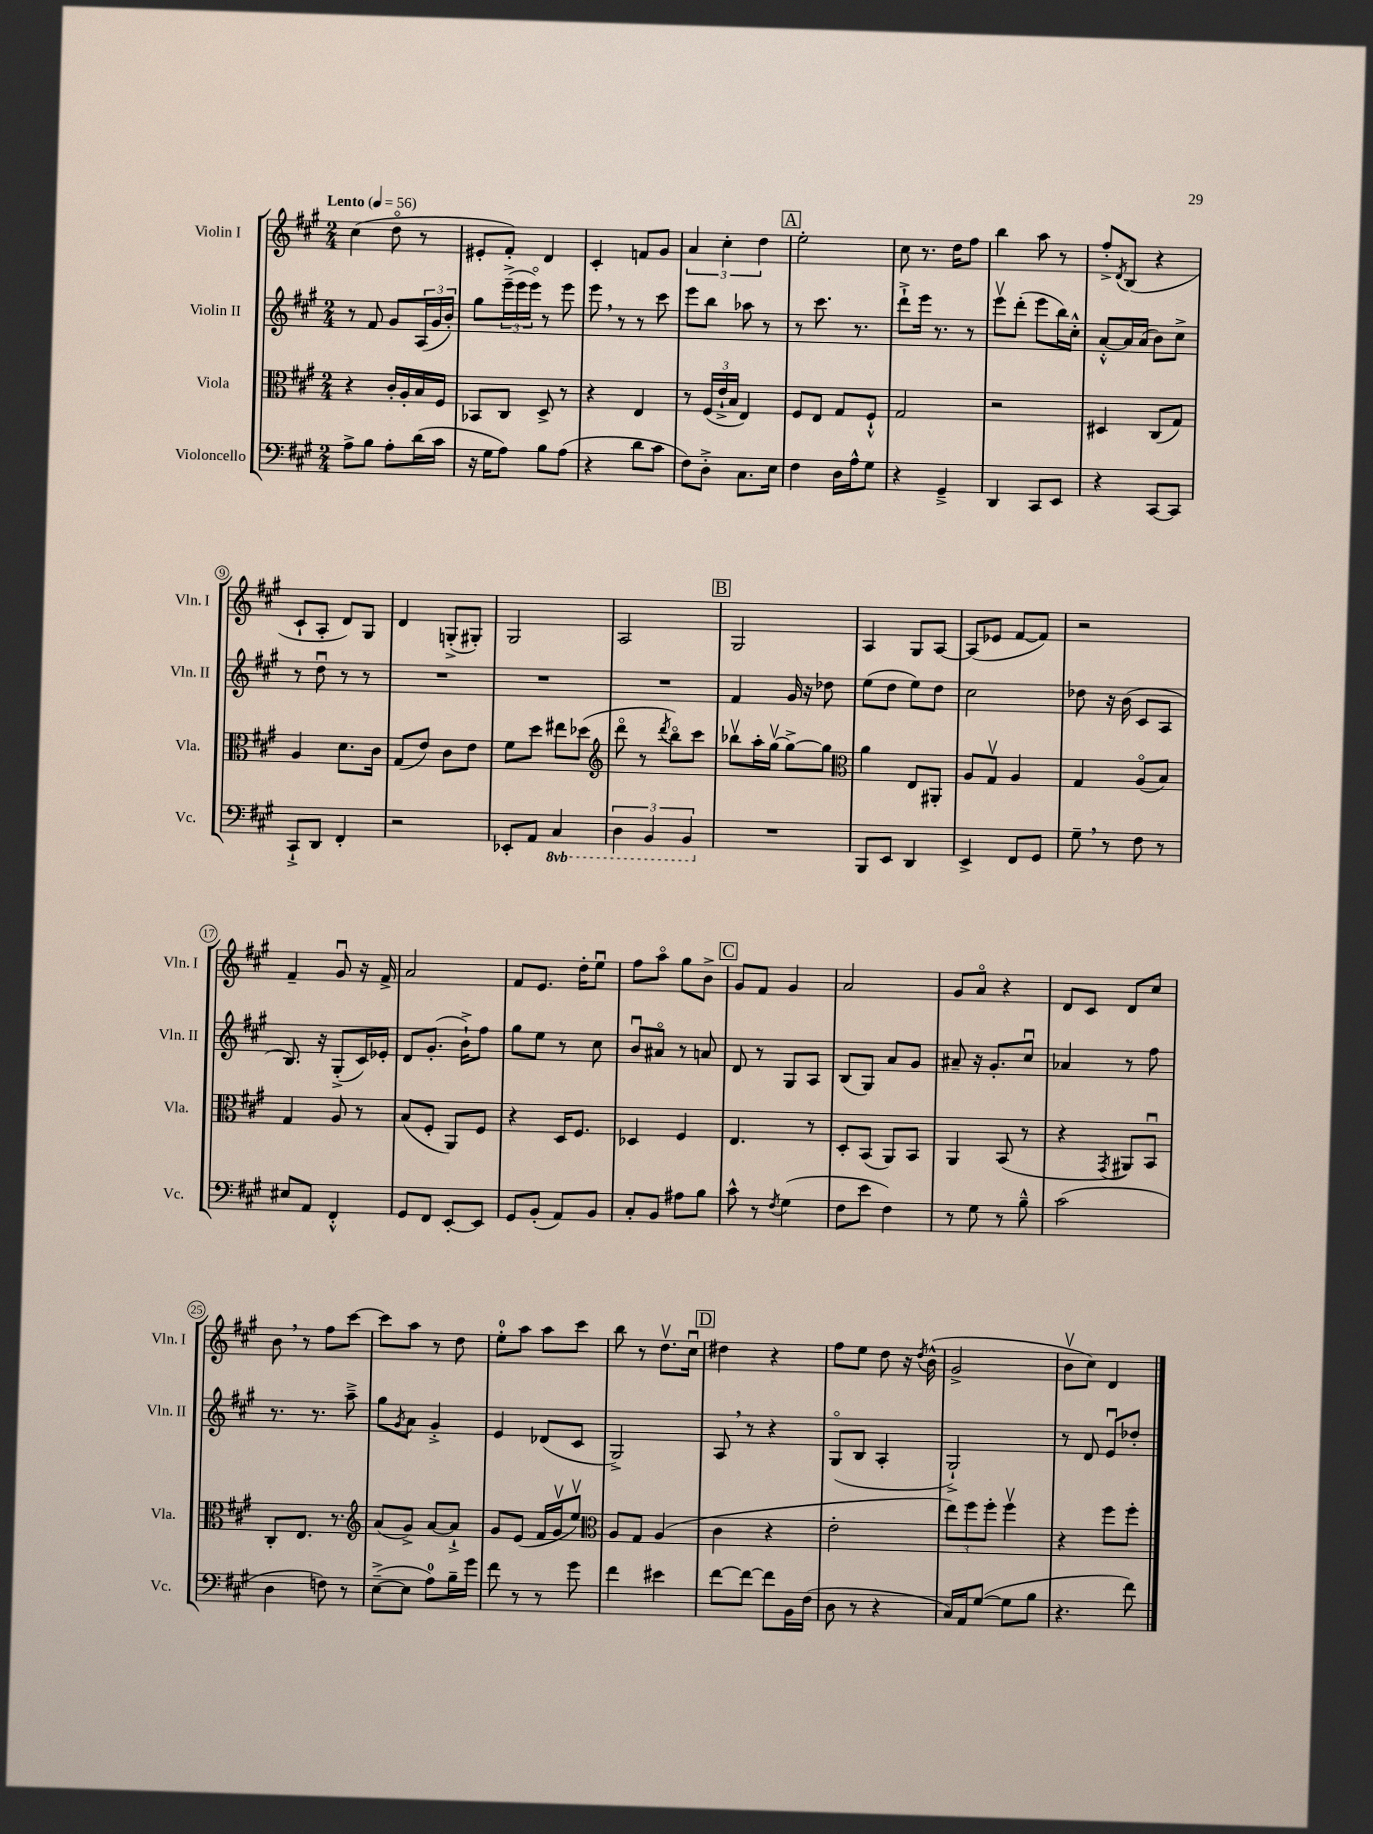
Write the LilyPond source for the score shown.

<<
\new StaffGroup <<
\new Staff = "s0" \with { instrumentName = "Violin I" shortInstrumentName = "Vln. I" } {
    \clef treble \key a \major \numericTimeSignature \time 2/4 \tempo "Lento" 4 = 56
    cis''4( d''8\flageolet r8 |
    eis'8-. fis'8-.) d'4 |
    cis'4-. f'8 gis'8 |
    \tuplet 3/2 { a'4 cis''4-. d''4 } |
    \mark \markup { \box "A" } e''2-. |
    cis''8 r8. d''16 fis''8 |
    b''4 a''8 r8 |
    fis''8-.-> \acciaccatura { d'8 } b8( r4 |
    cis'8-! a8-. d'8) gis8 |
    d'4 g8-.->( gis8-.) |
    gis2 |
    a2 |
    \mark \markup { \box "B" } gis2 |
    a4 gis8 a8~ |
    a8( ees'8 fis'8~ fis'8) |
    r2 |
    fis'4-- gis'8\downbow r16 fis'16-> |
    a'2 |
    fis'8 e'8. d''16-. e''8\downbow |
    fis''8 a''8\flageolet gis''8 b'8-> |
    \mark \markup { \box "C" } gis'8 fis'8 gis'4 |
    a'2 |
    gis'8 a'8\flageolet r4 |
    d'8 cis'8 d'8 cis''8 |
    b'8 \breathe r8 fis''8 cis'''8~ |
    cis'''8 a''8 r8 d''8 |
    e''8-0-. a''8 a''8 cis'''8 |
    b''8 r8 d''8.\upbow cis''16\downbow |
    \mark \markup { \box "D" } dis''4 r4 |
    fis''8 e''8 d''8 r16 \acciaccatura { d''8 } b'16-^( |
    gis'2-> |
    b'8\upbow cis''8) d'4 \bar "|." |
}
\new Staff = "s1" \with { instrumentName = "Violin II" shortInstrumentName = "Vln. II" } {
    \clef treble \key a \major \numericTimeSignature \time 2/4
    r8 fis'8 gis'8 \tuplet 3/2 { a16( gis'16 b'16-.) } |
    gis''8 \tuplet 3/2 { e'''16--->( e'''16 e'''16\flageolet) } r8 e'''8 |
    e'''8 \breathe r8 r8 cis'''8 |
    e'''8 b''8 aes''8 r8 |
    \mark \markup { \box "A" } r8 cis'''8. r8. |
    d'''8-!-> e'''16 r8. r8 |
    e'''8\upbow d'''8-.( e'''8 b''16) cis''16-.-^ |
    a'8~-.-^ a'16 a'16( b'8) cis''8-> |
    r8 d''8\downbow r8 r8 |
    R2 |
    R2 |
    R2 |
    \mark \markup { \box "B" } fis'4 gis'16 r16 des''8 |
    e''8( d''8 e''8) d''8 |
    cis''2 |
    des''8 r16 b'16( cis'8 a8 |
    b8.) r16 gis8-.->( cis'16) ees'16-. |
    d'8 gis'8.-.( b'16-!->) fis''8 |
    gis''8 e''8 r8 cis''8 |
    b'8\downbow ais'8\flageolet r8 a'8 |
    \mark \markup { \box "C" } d'8 r8 gis8 a8 |
    b8( gis8) a'8 gis'8 |
    ais'8-- r16 gis'8.-. cis''8\downbow |
    aes'4 r8 fis''8 |
    r8. r8. a''8---> |
    gis''8 \acciaccatura { gis'8 } a'8 gis'4-.-> |
    e'4 des'8( cis'8 |
    gis2->) |
    \mark \markup { \box "D" } a8 \breathe r8 r4 |
    gis8\flageolet( b8 a4-. |
    gis2-!->) |
    r8 d'8 e'8\downbow des''8-. \bar "|." |
}
\new Staff = "s2" \with { instrumentName = "Viola" shortInstrumentName = "Vla." } {
    \clef alto \key a \major \numericTimeSignature \time 2/4
    r4 cis'16-. a16-. b16 fis16 |
    bes,8 cis8 d8-> r8 |
    r4 e4 |
    r8 \tuplet 3/2 { fis16( e'16-!-> b16 } e4) |
    \mark \markup { \box "A" } fis8 e8 gis8 fis8-!-^ |
    gis2 |
    r2 |
    dis4 cis8( gis8) |
    a4 d'8. cis'16 |
    gis8( e'8) cis'8 e'8 |
    fis'8 d''8 eis''8 des''8( |
    \clef treble d'''8\flageolet r8 \acciaccatura { d'''8 } b''8\flageolet) cis'''8 |
    \mark \markup { \box "B" } bes''8\upbow a''16-. gis''16~\upbow gis''8~-> gis''8 |
    \clef alto a'4 e8 ais,8-. |
    a8 gis8\upbow a4 |
    gis4 a8\flageolet( b8) |
    gis4 a8 r8 |
    b8( fis8-. a,8) fis8 |
    r4 d16 fis8. |
    des4 fis4 |
    \mark \markup { \box "C" } e4. r8 |
    d8-. b,8( a,8) b,8 |
    a,4 b,8( r8 |
    r4 \acciaccatura { gis,8 } ais,8) b,8\downbow |
    cis8-. e8. r8. |
    \clef treble a'8( gis'8->) a'8~ a'8-!-> |
    gis'8 e'8( fis'16 gis'16\upbow e''8\upbow) |
    \clef alto a8 gis8 a4( |
    \mark \markup { \box "D" } cis'4 r4 |
    e'2-. |
    \tuplet 3/2 { e''8) fis''8 fis''8-. } fis''4\upbow |
    r4 fis''8 fis''8-. \bar "|." |
}
\new Staff = "s3" \with { instrumentName = "Violoncello" shortInstrumentName = "Vc." } {
    \clef bass \key a \major \numericTimeSignature \time 2/4 \set Staff.ottavationMarkups = #ottavation-simple-ordinals
    a8-> b8 a8-. d'16( cis'16 |
    r16 gis16 a8) b8 a8( |
    r4 d'8 cis'8 |
    fis8) d8-.-> cis8. e16 |
    \mark \markup { \box "A" } fis4 d16 a16-^ gis8 |
    r4 gis,4---> |
    d,4 cis,8 e,8 |
    r4 cis,8~ cis,8 |
    cis,8-!-> d,8 fis,4-. |
    r2 |
    ees,8-. a,8 \ottava #-1 cis,4 |
    \tuplet 3/2 { d,4 b,,4 b,,4 \ottava #0 } |
    \mark \markup { \box "B" } R2 |
    b,,8 e,8 d,4 |
    e,4-> fis,8 gis,8 |
    gis8-- \breathe r8 fis8 r8 |
    eis8 a,8 fis,4-.-^ |
    gis,8 fis,8 e,8~-. e,8 |
    gis,8 b,8-.( a,8) b,8 |
    cis8-. b,8 ais8 b8 |
    \mark \markup { \box "C" } cis'8-^ r8 \acciaccatura { fis8 } gis4( |
    fis8 e'8 fis4) |
    r8 gis8 r8 b8---^ |
    cis'2( |
    d4 f8) r8 |
    e8~--->( e8 a8-0) b16-- gis'16 |
    fis'8 r8 r8 gis'8 |
    fis'4 eis'4 |
    \mark \markup { \box "D" } fis'8~ fis'8~ fis'8 b,16 fis16( |
    d8 r8 r4 |
    cis16) a,16 gis8~( gis8 b8 |
    r4. fis'8) \bar "|." |
}
>>
>>
\layout { \context { \Score \override BarNumber.stencil = #(make-stencil-circler 0.1 0.3 ly:text-interface::print) } }
